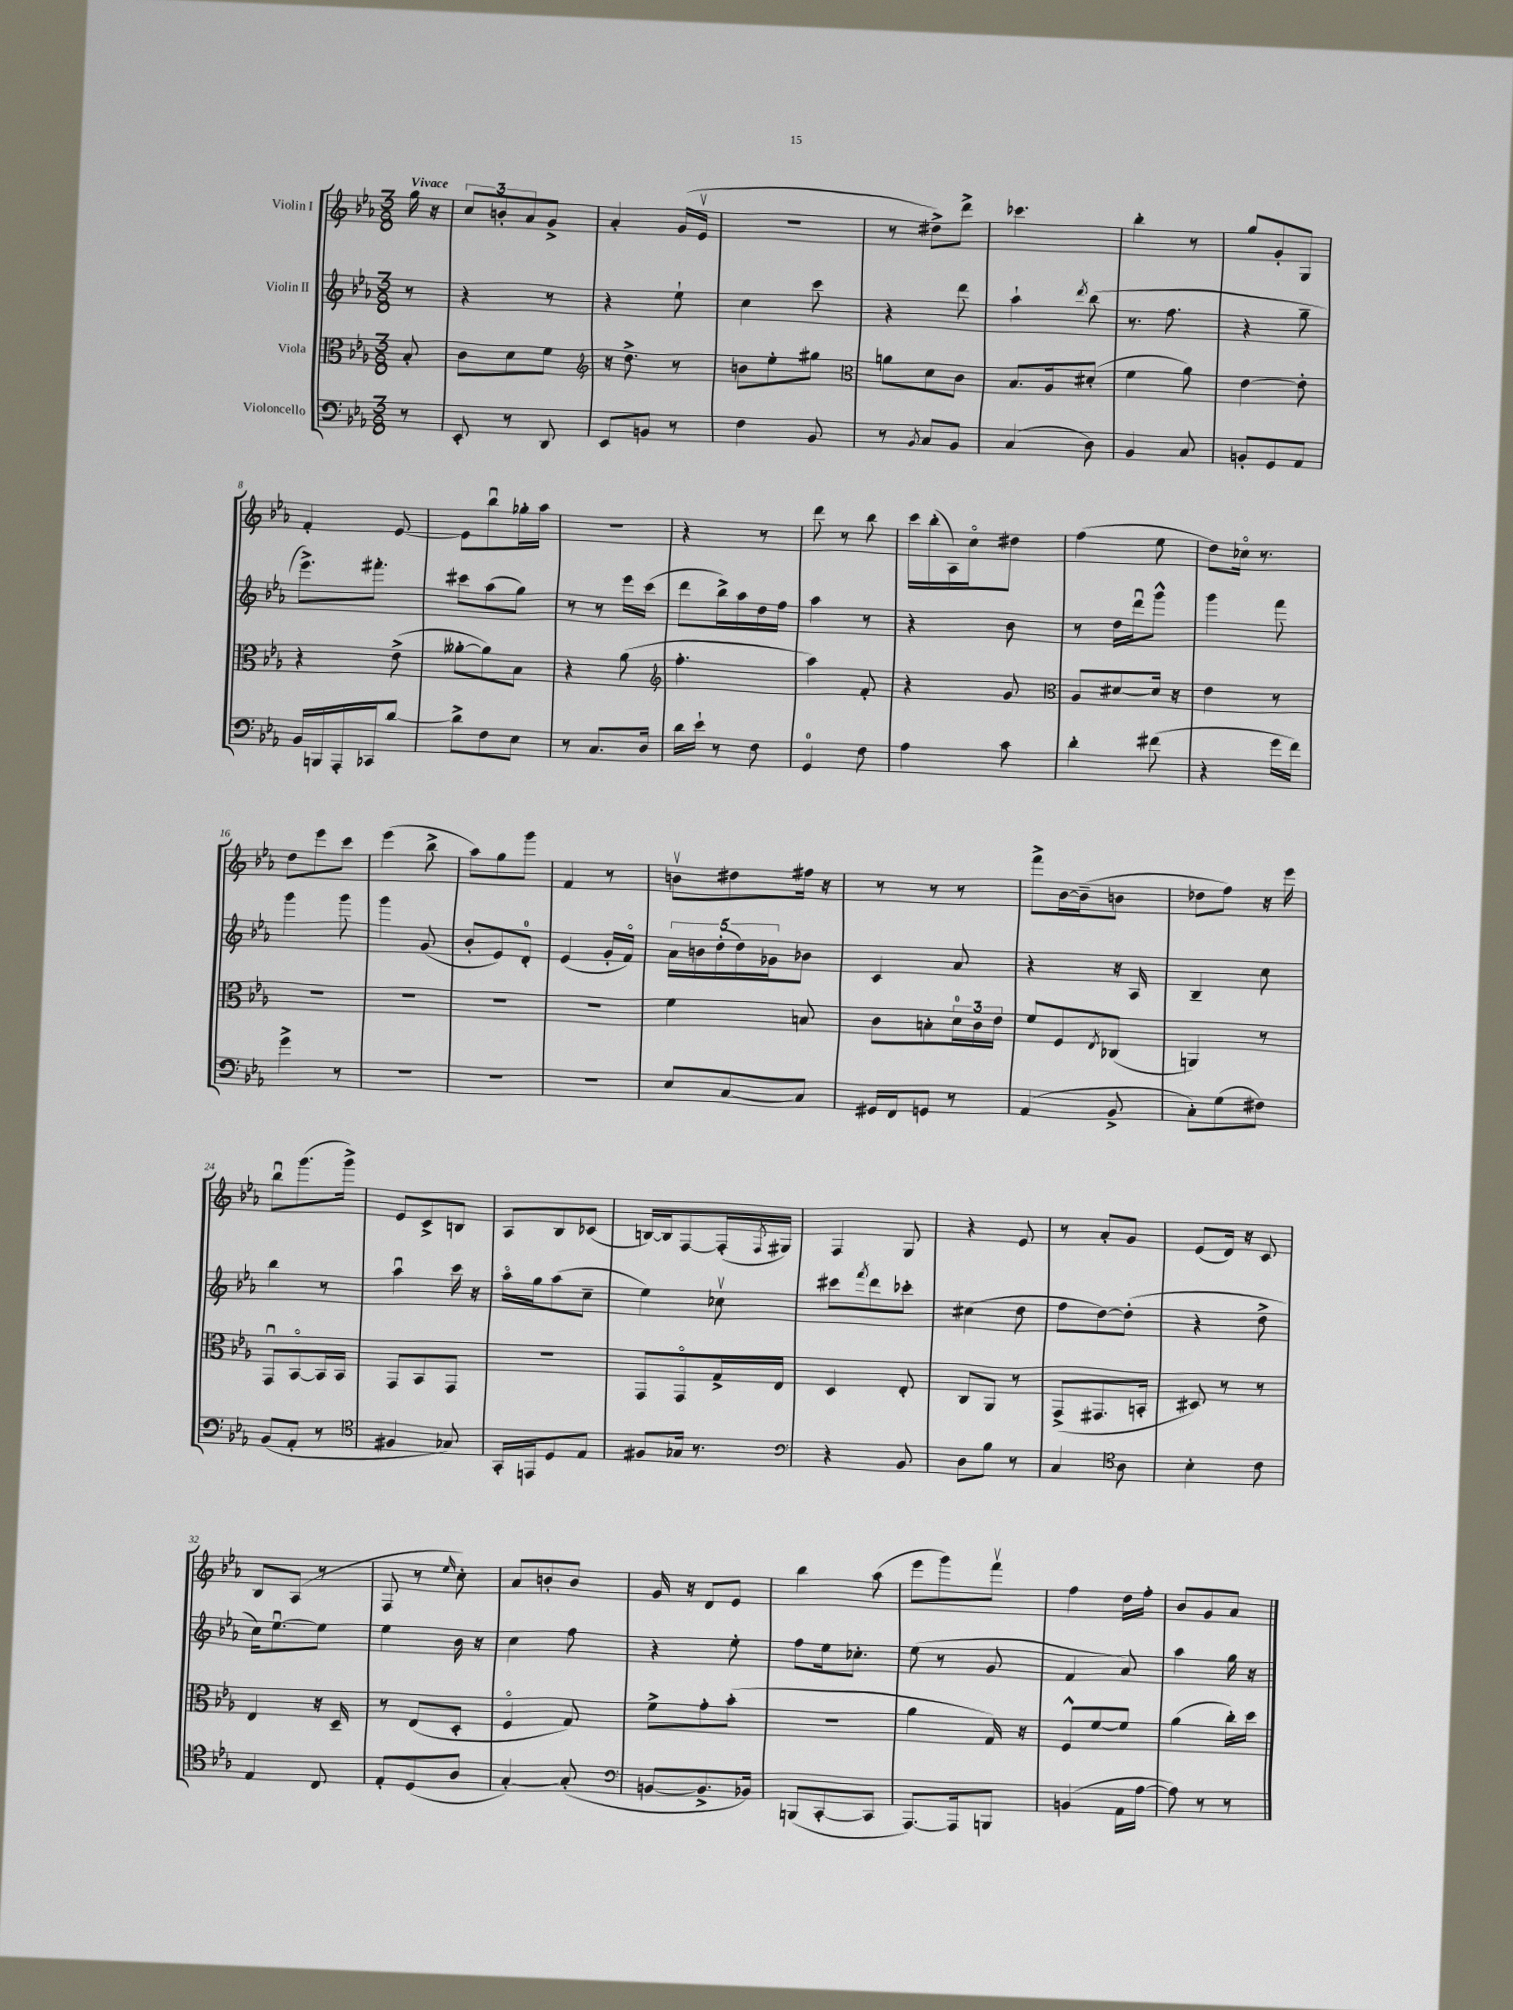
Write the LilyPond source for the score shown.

<<
\new StaffGroup <<
\new Staff = "s0" \with { instrumentName = "Violin I" } {
    \clef treble \key ees \major \numericTimeSignature \time 3/8 \partial 8 \tempo "Vivace"
    g''16 r16 |
    \tuplet 3/2 { c''8 b'8-. aes'8 } g'8-> |
    aes'4-. g'16( ees'16\upbow |
    R4. |
    r8 dis''8->) d'''8-> |
    ces'''4. |
    bes''4-. r8 |
    g''8 g'8-. g8 |
    f'4-. ees'8~ |
    ees'8 bes''8\downbow ges''16-. aes''16 |
    R4. |
    r4 r8 |
    d'''8 r8 bes''8 |
    c'''16 bes''16-.( aes16) c''16\flageolet dis''8 |
    f''4( ees''8 |
    d''8) ces''16\flageolet r8. |
    d''8 ees'''8 c'''8 |
    ees'''4( bes''8-> |
    aes''8) g''8 g'''8 |
    f'4 r8 |
    b'8\upbow dis''8 fis''16 r16 |
    r8 r8 r8 |
    f'''8-> bes'16~ bes'16--( b'8 |
    des''8 f''8) r16 ees'''16 |
    bes''8\downbow g'''8.( g'''16->) |
    ees'8 c'8-> b8 |
    aes8 bes8 ces'8( |
    b16~) b16 f8~ f16-.( \acciaccatura { f8 } gis16) |
    f4 g8 |
    r4 ees'8 |
    r8 aes'8-. g'8 |
    ees'8( d'16) r16 c'8 |
    bes8 aes8( r8 |
    f8 r8 \grace { ees''16 } c''8-.) |
    aes'8 b'8-. b'8 |
    g'16 r16 d'8 ees'8 |
    bes''4 aes''8( |
    ees'''8 g'''8) f'''8\upbow |
    f''4 d''16 f''16-. |
    bes'8 g'8 aes'8 \bar "|." |
}
\new Staff = "s1" \with { instrumentName = "Violin II" } {
    \clef treble \key ees \major \numericTimeSignature \time 3/8 \partial 8
    r8 |
    r4 r8 |
    r4 ees''8-! |
    c''4 c'''8 |
    r4 d'''8 |
    aes''4-! \acciaccatura { d'''8 } bes''8( |
    r8. f''8. |
    r4 g''8-- |
    ees'''8.->) fis'''8.-. |
    cis'''8 aes''8( g''8) |
    r8 r8 ees'''16 c'''16( |
    d'''8 bes''16->) aes''16 d''16 f''16 |
    aes''4 r8 |
    r4 bes'8 |
    r8 d''16 d'''16\downbow g'''8-^ |
    g'''4 f'''8 |
    g'''4 g'''8 |
    g'''4 g'8( |
    bes'8-. ees'8) d'8-0-. |
    ees'4( g'16-. f'16\flageolet) |
    \tuplet 5/4 { aes'16 b'16 d''16-.( d''16) ges'16 } bes'8 |
    c'4 aes'8 |
    r4 r16 aes16 |
    bes4-- c''8 |
    bes''4 r8 |
    aes''4\downbow c'''16 r16 |
    aes''16\flageolet g''16 aes''8( c''8-- |
    ees''4) ces''8\upbow |
    cis'''8 \acciaccatura { f'''8 } d'''8 ces'''8-. |
    cis''4( d''8 |
    f''8 d''8~) d''8-.( |
    r4 d''8-> |
    c''16) ees''8.~\downbow ees''8 |
    ees''4 bes'16 r16 |
    c''4 f''8 |
    r4 ees''8-. |
    f''8 ees''16 ces''8.-. |
    ees''8( r8 g'8 |
    f'4 aes'8) |
    aes''4 g''16 r16 \bar "|." |
}
\new Staff = "s2" \with { instrumentName = "Viola" } {
    \clef alto \key ees \major \numericTimeSignature \time 3/8 \partial 8
    bes8-. |
    c'8 d'8 f'8 |
    \clef treble r16 d''8.-> r8 |
    b'8 ees''8-. gis''8 |
    \clef alto a'8 d'8 c'8 |
    bes8. aes16 dis'8-.( |
    f'4 aes'8) |
    ees'4~ ees'8-. |
    r4 ees'8->( |
    aeses'8~-. aeses'8) bes8 |
    r4 aes'8( |
    \clef treble f''4.-. |
    aes''4) f'8-. |
    r4 g'8 |
    \clef alto aes8 dis'8~ dis'16 r16 |
    ees'4 r8 |
    R4. |
    R4. |
    R4. |
    R4. |
    f'4 b8 |
    c'8 b8-. \tuplet 3/2 { d'16-0 c'16 ees'16 } |
    f'8 f8 \acciaccatura { ees8 } ces8( |
    a,4) r8 |
    g,8\downbow bes,8~\flageolet bes,16 bes,16 |
    g,8 bes,8 g,8 |
    R4. |
    g,8 g,8\flageolet g16-> ees16 |
    d4 ees8-. |
    c8 aes,8 r8 |
    g,8->( gis,8. b,16-. |
    dis8) r8 r8 |
    ees4 r16 d16-- |
    r8 ees8( d8-. |
    f4\flageolet g8) |
    f'8-> g'8-. bes'8-.( |
    R4. |
    aes'4 g16) r16 |
    f8-^ f'8~ f'8 |
    aes'4( c''16-.) d''16 \bar "|." |
}
\new Staff = "s3" \with { instrumentName = "Violoncello" } {
    \clef bass \key ees \major \numericTimeSignature \time 3/8 \partial 8
    r8 |
    ees,8-. r8 d,8 |
    ees,8 b,8 r8 |
    f4 bes,8 |
    r8 \acciaccatura { bes,8 } c8 bes,8 |
    c4( d8) |
    bes,4 c8 |
    b,8-. g,8 aes,8 |
    bes,16 b,,16 aes,,16-. ces,16 d'8~ |
    d'8-> f8 ees8 |
    r8 c8. d16 |
    d'16 ees'16-! r8 f8 |
    g,4-0 f8 |
    aes4 c'8 |
    d'4-. fis'8( |
    r4 g'16 f'16) |
    g'4-> r8 |
    R4. |
    R4. |
    R4. |
    ees8 c8~ c8 |
    gis,16 f,16 g,8 r8 |
    aes,4( bes,8-> |
    c8-.) g8( fis8) |
    bes,8( aes,8-. r8 |
    \clef tenor fis4 ges8) |
    g,16-. e,16 d8 ees8 |
    fis8 ges16 r8. |
    \clef bass r4 bes,8 |
    d8 bes8 r8 |
    c4 \clef tenor aes8 |
    bes4-. c'8 |
    ees4 c8 |
    ees8-. d8( aes8 |
    g4~-.) g8-.( |
    \clef bass b,8~ b,8.-> bes,16) |
    b,,8( c,8~-. c,8 |
    aes,,8.~) aes,,16 b,,8 |
    b,4( aes,16 aes16~ |
    aes8) r8 r8 \bar "|." |
}
>>
>>
